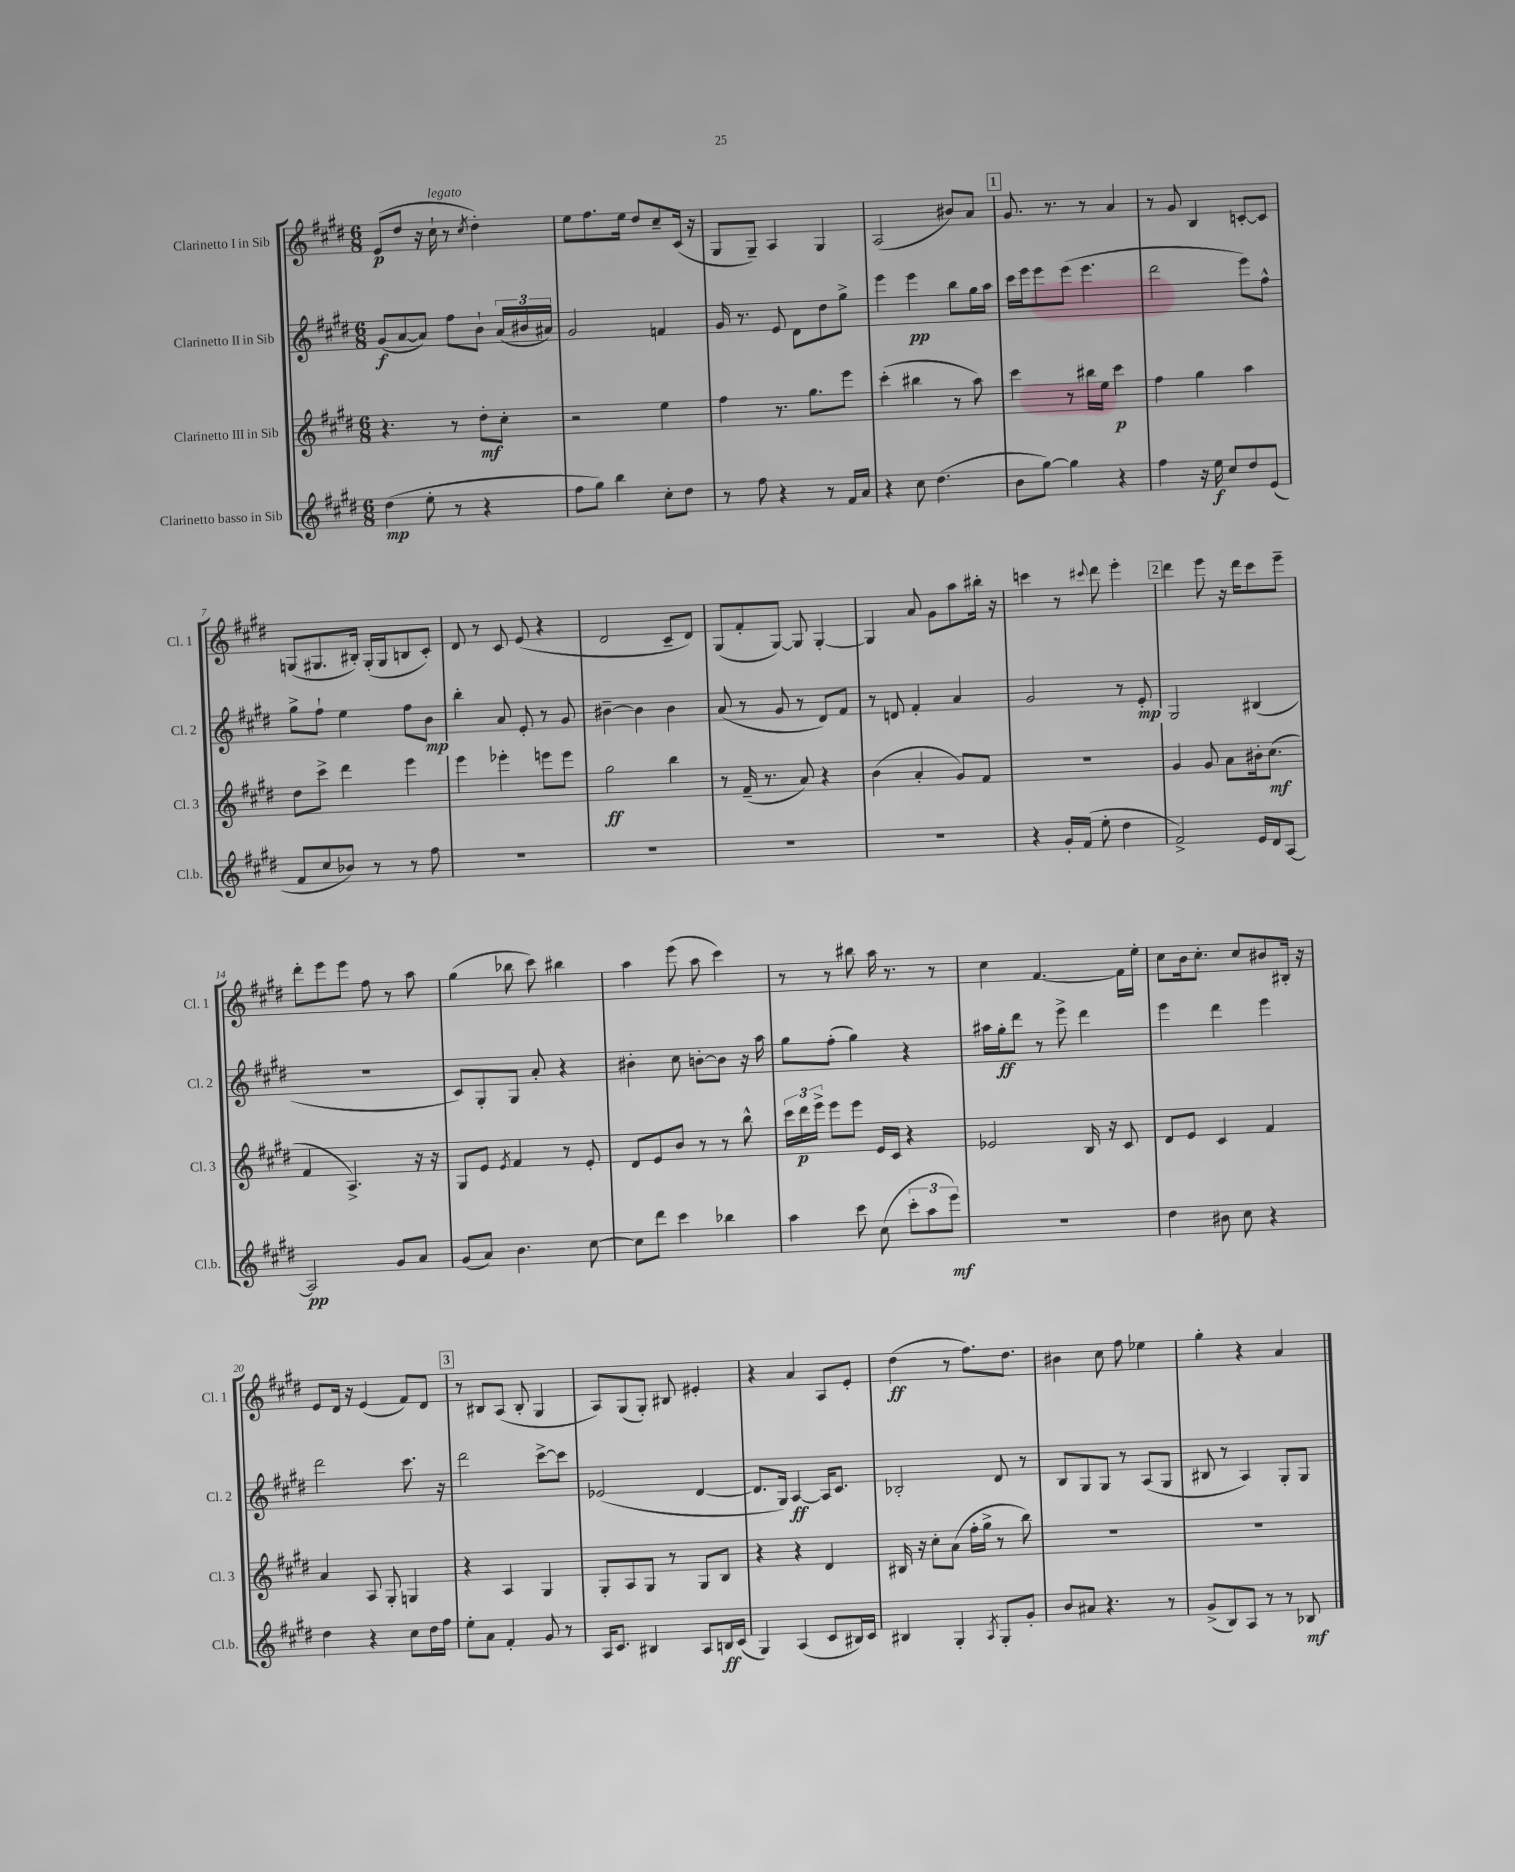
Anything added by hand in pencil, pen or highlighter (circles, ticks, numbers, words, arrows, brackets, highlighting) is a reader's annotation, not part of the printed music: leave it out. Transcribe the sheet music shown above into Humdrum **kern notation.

**kern	**dynam	**kern	**dynam	**kern	**dynam	**kern	**dynam
*part4	*part4	*part3	*part3	*part2	*part2	*part1	*part1
*staff4	*staff4	*staff3	*staff3	*staff2	*staff2	*staff1	*staff1
*I"Clarinetto basso in Sib	*	*I"Clarinetto III in Sib	*	*I"Clarinetto II in Sib	*	*I"Clarinetto I in Sib	*
*I'Cl.b.	*	*I'Cl. 3	*	*I'Cl. 2	*	*I'Cl. 1	*
*clefG2	*	*clefG2	*	*clefG2	*	*clefG2	*
*k[f#c#g#d#]	*	*k[f#c#g#d#]	*	*k[f#c#g#d#]	*	*k[f#c#g#d#]	*
*M6/8	*	*M6/8	*	*M6/8	*	*M6/8	*
=1	=1	=1	=1	=1	=1	=1	=1
(4dd#\	mp	4.r	.	(8g#/L	f	(8e/L	p
.	.	.	.	[8a/	.	8dd#/J	.
8ee'\	.	.	.	8a/J])	.	16r	.
!	!	!	!	!	!	!LO:TX:a:i:t=legato	!
.	.	.	.	.	.	16cc#`\	.
8r	.	8r	.	8ff#\L	.	8r	.
.	.	.	.	.	.	8qcc#/	.
4r	.	8dd#'\L	mf	8b`\J	.	4dd#'\)	.
.	.	8cc#'\J	.	(24a/LL	.	.	.
.	.	.	.	24b#X/	.	.	.
.	.	.	.	24a#X/JJ)	.	.	.
=2	=2	=2	=2	=2	=2	=2	=2
8ff#\L	.	2r	.	2g#/	.	8ee\L	.
8gg#\J)	.	.	.	.	.	8.ff#\	.
4bb\	.	.	.	.	.	.	.
.	.	.	.	.	.	16ee\Jk	.
.	.	.	.	.	.	8dd#/L	.
8cc#'\L	.	4ee\	.	4fn/	.	8cc#~/	.
8dd#\J	.	.	.	.	.	(16c#/Jk	.
.	.	.	.	.	.	16r	.
=3	=3	=3	=3	=3	=3	=3	=3
8r	.	4ff#\	.	16g#/	.	8G#/L	.
.	.	.	.	8.r	.	.	.
8ff#\	.	.	.	.	.	8G#~/J)	.
4r	.	8.r	.	8e/	.	4A/	.
.	.	.	.	8d#\L	.	.	.
.	.	8.gg#\L	.	.	.	.	.
8r	.	.	.	8dd#\	.	4G#/	.
16f#/LL	.	8eee\J	.	8gg#^\J	.	.	.
16a/JJ	.	.	.	.	.	.	.
=4	=4	=4	=4	=4	=4	=4	=4
4r	.	(4ccc#'\	.	4eee\	.	(2A/	.
8cc#\	.	4bb#X\	.	4eee\	pp	.	.
(4.dd#\	.	.	.	.	.	.	.
.	.	8r	.	8bb\L	.	8b#X/L)	.
.	.	8aa\)	.	16gg#\L	.	8a/J	.
.	.	.	.	16aa\JJ	.	.	.
!!LO:REH:place=s1:t=1
=5	=5	=5	=5	=5	=5	=5	=5
8b\L	.	4ccc#\	.	16ccc#\LL	.	8.g#/	.
.	.	.	.	16eee\J	.	.	.
[8gg#\J)	.	.	.	8eee\	.	.	.
.	.	.	.	.	.	8.r	.
4gg#\]	.	8r	.	(8eee\J	.	.	.
.	.	16bb#X\LL	.	4.eee\	.	8r	.
.	.	16ee\JJ	.	.	.	.	.
4r	.	4ccc#\	p	.	.	4a/	.
=6	=6	=6	=6	=6	=6	=6	=6
4ff#\	.	4ff#\	.	2ddd#\	.	8r	.
.	.	.	.	.	.	8g#/	.
16r	.	4gg#\	.	.	.	4B/	.
16ee\	f	.	.	.	.	.	.
8cc#/L	.	.	.	.	.	.	.
8dd#/	.	4aa\	.	8eee\L)	.	[8cn'/L	.
(8e/J	.	.	.	8ff#^^\J	.	8c/J]	.
!!LO:LB:g=z
=7	=7	=7	=7	=7	=7	=7	=7
8f#/L	.	8dd#\L	.	8gg#^\L	.	(8Gn/L	.
8cc#/	.	8ccc#^\J	.	8ff#`\J	.	8.G#X/	.
8b-X/J)	.	4ddd#\	.	4ee\	.	.	.
.	.	.	.	.	.	16B#X'/Jk)	.
8r	.	.	.	.	.	(16G#'/LL	.
.	.	.	.	.	.	16G#/J	.
8r	.	4eee\	.	8ff#\L	.	8Bn/	.
8ff#\	.	.	.	8b\J	mp	8c#'/J)	.
=8	=8	=8	=8	=8	=8	=8	=8
2.r	.	4eee\	.	4bb'\	.	8d#/	.
.	.	.	.	.	.	8r	.
.	.	4eee-X'\	.	8a/	.	8c#/	.
.	.	.	.	8e'/	.	(8e/	.
.	.	8eeen\L	.	8r	.	4r	.
.	.	8eee\J	.	8g#/	.	.	.
=9	=9	=9	=9	=9	=9	=9	=9
2.r	.	2gg#\	ff	[4b#X~\	.	2d#/	.
.	.	.	.	4b#\]	.	.	.
.	.	4bb\	.	4b#\	.	8c#~/L	.
.	.	.	.	.	.	8d#/J)	.
=10	=10	=10	=10	=10	=10	=10	=10
2.r	.	8r	.	(8a/	.	(8G#/L	.
.	.	(16f#~/	.	8r	.	8f#'/	.
.	.	8.r	.	.	.	.	.
.	.	.	.	8g#/	.	[8G#/J)	.
.	.	8a/)	.	8r	.	8G#/]	.
.	.	4r	.	8d#/L)	.	[4G#'/	.
.	.	.	.	8f#/J	.	.	.
=11	=11	=11	=11	=11	=11	=11	=11
2.r	.	(4b\	.	8r	.	4G#/]	.
.	.	.	.	8dn/	.	.	.
.	.	4a'/	.	4f#'/	.	8a/	.
.	.	.	.	.	.	8g#\L	.
.	.	8g#/L)	.	4a/	.	8aa\	.
.	.	8f#/J	.	.	.	16bb#X'\Jk	.
.	.	.	.	.	.	16r	.
=12	=12	=12	=12	=12	=12	=12	=12
4r	.	2.r	.	2g#/	.	4cccn\	.
16g#'/LL	.	.	.	.	.	8r	.
(16f#/JJ	.	.	.	.	.	.	.
.	.	.	.	.	.	8qqccc#X/	.
8ee'\	.	.	.	.	.	8ddd#\	.
4dd#\	.	.	.	8r	.	4eee'\	.
.	.	.	.	8e'/	mp	.	.
!!LO:REH:place=s1:t=2
=13	=13	=13	=13	=13	=13	=13	=13
2f#^/)	.	4g#/	.	2G#/	.	4ddd#\	.
.	.	8g#/	.	.	.	8eee\	.
.	.	8a\L	.	.	.	16r	.
.	.	.	.	.	.	16ddd#\KL	.
16e/LL	.	16b#X'\k	.	(4B#X/	.	8ccc#\	.
16d#/J	.	(8.cc#\J	mf	.	.	.	.
[8A/J	.	.	.	.	.	8eee~\J	.
!!LO:LB:g=z
=14	=14	=14	=14	=14	=14	=14	=14
2A/]	pp	4f#/	.	2.r	.	8ddd#'\L	.
.	.	.	.	.	.	8eee\	.
.	.	4.A^/)	.	.	.	8eee\J	.
.	.	.	.	.	.	8ff#\	.
8g#/L	.	.	.	.	.	8r	.
8a/J	.	16r	.	.	.	8aa\	.
.	.	16r	.	.	.	.	.
=15	=15	=15	=15	=15	=15	=15	=15
(8g#/L	.	8G#/L	.	8c#/L)	.	(4gg#\	.
8a/J)	.	8e/J	.	8G#'/	.	.	.
.	.	8qe/	.	.	.	.	.
4.b\	.	4f#/	.	8G#/J	.	8bb-X\	.
.	.	.	.	8a'/	.	8ccc#\)	.
.	.	8r	.	4r	.	4bb#X\	.
[8cc#\	.	8e'/	.	.	.	.	.
=16	=16	=16	=16	=16	=16	=16	=16
8cc#\L]	.	8d#/L	.	4b#X'\	.	4aa\	.
8ddd#\J	.	8e/	.	.	.	.	.
4ccc#\	.	8b/J	.	8cc#\	.	(8eee\	.
.	.	8r	.	[8bn'\L	.	8aa\	.
4bb-X\	.	8r	.	8b\J]	.	4ccc#\)	.
.	.	8bb^^\	.	16r	.	.	.
.	.	.	.	16aa\	.	.	.
=17	=17	=17	=17	=17	=17	=17	=17
4aa\	.	24ccc#\LL	.	8gg#\L	.	8r	.
.	.	24ddd#\	p	.	.	.	.
.	.	24eee^\JJ	.	.	.	.	.
.	.	8eee\L	.	(8ff#'\J	.	8r	.
8ccc#\	.	8eee\J	.	4gg#\)	.	8bb#X\	.
(8cc#\	.	16e/LL	.	.	.	16aa\	.
.	.	16c#/JJ	.	.	.	8.r	.
12ccc#'\L	.	4r	.	4r	.	.	.
12aa\	.	.	.	.	.	.	.
.	.	.	.	.	.	8r	.
12eee\J)	mf	.	.	.	.	.	.
=18	=18	=18	=18	=18	=18	=18	=18
2.r	.	2e-X/	.	16aa#X\LL	.	4cc#\	.
.	.	.	.	16gg#'\J	ff	.	.
.	.	.	.	8ddd#\J	.	.	.
.	.	.	.	8r	.	[4.f#/	.
.	.	.	.	8eee^\	.	.	.
.	.	16B/	.	4ddd#\	.	.	.
.	.	16r	.	.	.	.	.
.	.	8c#/	.	.	.	16f#\LL]	.
.	.	.	.	.	.	16ee'\JJ	.
=19	=19	=19	=19	=19	=19	=19	=19
4dd#\	.	8d#/L	.	4eee\	.	8cc#\L	.
.	.	8e/J	.	.	.	16b\k	.
.	.	.	.	.	.	8.cc#'\J	.
8b#X\	.	4c#/	.	4ddd#\	.	.	.
8cc#\	.	.	.	.	.	8cc#/L	.
4r	.	4f#/	.	4eee\	.	8b#X/	.
.	.	.	.	.	.	16B#X'/Jk	.
.	.	.	.	.	.	16r	.
!!LO:LB:g=z
=20	=20	=20	=20	=20	=20	=20	=20
4dd#\	.	4a/	.	2ddd#\	.	8e/L	.
.	.	.	.	.	.	16d#/Jk	.
.	.	.	.	.	.	16r	.
4r	.	8A/	.	.	.	(4e/	.
.	.	8G#'/	.	.	.	.	.
8cc#\L	.	4Gn/	.	8.ccc#\	.	8f#/L)	.
16dd#\L	.	.	.	.	.	8d#/J	.
16ff#\JJ	.	.	.	16r	.	.	.
!!LO:REH:place=s1:t=3
=21	=21	=21	=21	=21	=21	=21	=21
8ee'\L	.	4r	.	2ddd#\	.	8r	.
8a\J	.	.	.	.	.	8B#X/L	.
4f#'/	.	4A/	.	.	.	(8A/J	.
.	.	.	.	.	.	8B#'/	.
8g#/	.	4G#/	.	[8ccc#^\L	.	4G#/	.
8r	.	.	.	8ccc#\J]	.	.	.
=22	=22	=22	=22	=22	=22	=22	=22
16A/KL	.	8G#'/L	.	(2e-X/	.	8A/L)	.
8.c#/J	.	.	.	.	.	.	.
.	.	8A/	.	.	.	(8G#/	.
4B#X/	.	8G#/J	.	.	.	8G#'/J)	.
.	.	8r	.	.	.	8B#X/	.
8A/L	.	8G#/L	.	[4d#/	.	4e#X'/	.
16Bn/L	ff	8B/J	.	.	.	.	.
(16c#/JJ	.	.	.	.	.	.	.
=23	=23	=23	=23	=23	=23	=23	=23
4G#/)	.	4r	.	8.d#/L]	.	4r	.
.	.	.	.	16G#/Jk)	.	.	.
(4A/	.	4r	.	[4A/	ff	4a/	.
8c#/L	.	4d#/	.	16A/KL]	.	8A/L	.
.	.	.	.	8.c#/J	.	.	.
16B#X/L)	.	.	.	.	.	8e'/J	.
16c#/JJ	.	.	.	.	.	.	.
=24	=24	=24	=24	=24	=24	=24	=24
4B#X/	.	16B#X/	.	2B-X'/	.	(4dd#\	ff
.	.	16r	.	.	.	.	.
.	.	8cc#'\L	.	.	.	.	.
4G#'/	.	(8a\J	.	.	.	8r	.
.	.	16ff#'\LL	.	.	.	8.ff#\L)	.
.	.	16gg#^\JJ	.	.	.	.	.
8qA/	.	.	.	.	.	.	.
8G#'/L	.	8r	.	8d#/	.	.	.
.	.	.	.	.	.	8.dd#\J	.
8g#'/J	.	8bb\)	.	8r	.	.	.
=25	=25	=25	=25	=25	=25	=25	=25
8b/L	.	2.r	.	8B/L	.	4b#X\	.
8a#X/J	.	.	.	8G#/	.	.	.
4.r	.	.	.	8G#/J	.	8cc#\	.
.	.	.	.	8r	.	8ff#\	.
.	.	.	.	(8A/L	.	4ee-X\	.
8r	.	.	.	8G#/J	.	.	.
=26	=26	=26	=26	=26	=26	=26	=26
(8g#^/L	.	2.r	.	8B#X/	.	4gg#'\	.
8B/)	.	.	.	8r	.	.	.
8A/J	.	.	.	4A/)	.	4r	.
8r	.	.	.	.	.	.	.
8r	.	.	.	8G#'/L	.	4a/	.
8B-X/	mf	.	.	8G#/J	.	.	.
==	==	==	==	==	==	==	==
*-	*-	*-	*-	*-	*-	*-	*-
